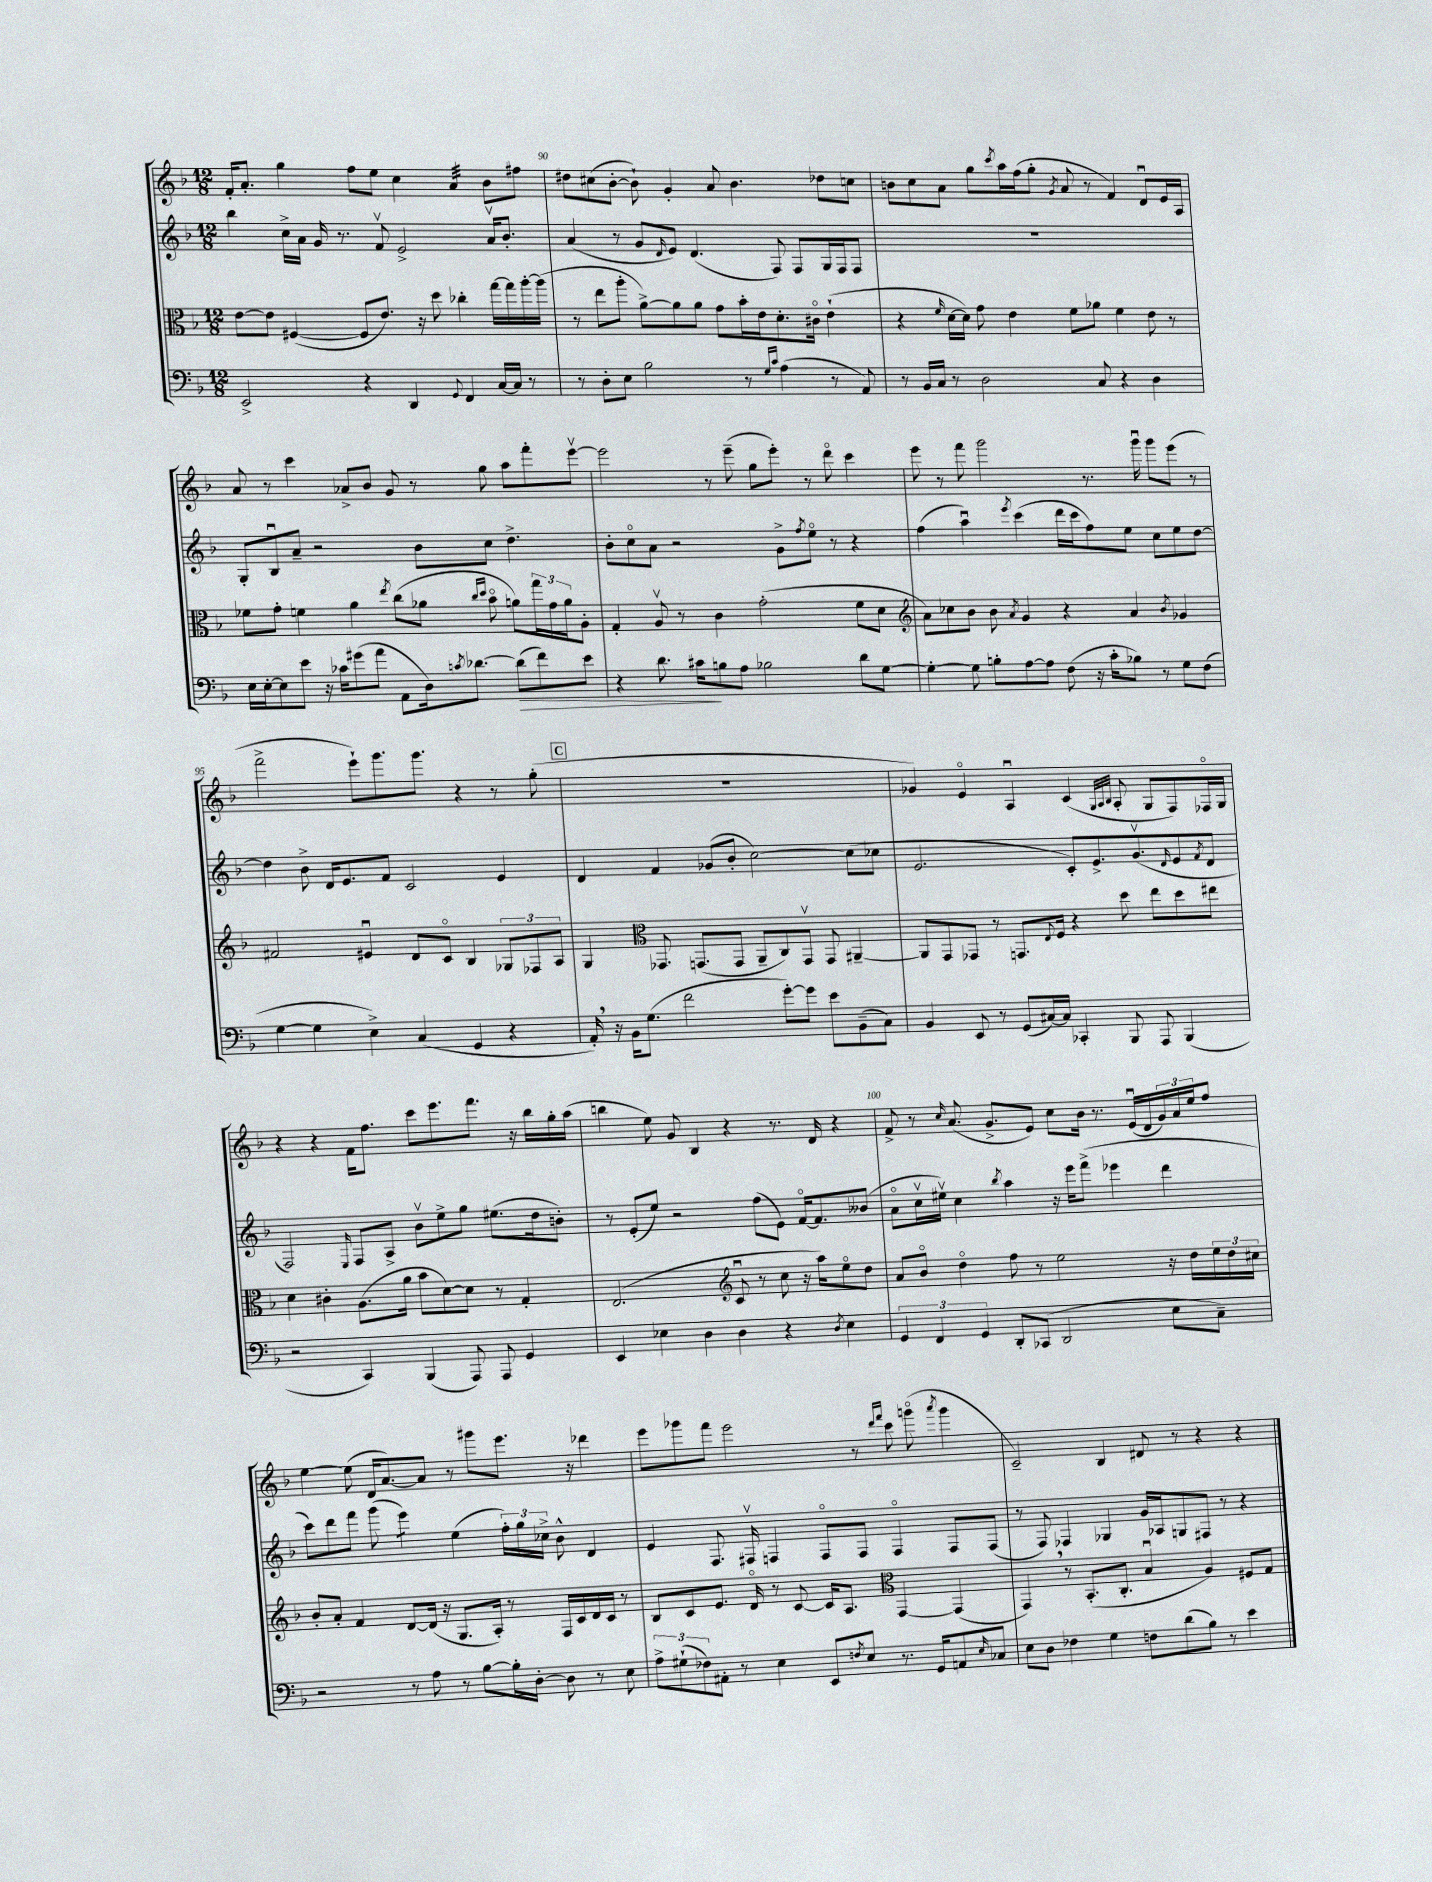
<<
\new StaffGroup <<
\new Staff = "s0" {
    \clef treble \key f \major \numericTimeSignature \time 12/8
    f'16-. a'8.-. g''4 f''8 e''8 c''4 a'4:32 bes'8 fis''8 |
    dis''8 cis''8( bes'8~-. bes'8-!) g'4-. a'8 bes'4. des''8 c''8 |
    b'8 c''8 a'8 g''8 \acciaccatura { c'''8 } a''16 f''16( g''8-. \acciaccatura { g'8 } a'8 r8 f'4) d'8\downbow e'16 a16 |
    a'8 r8 c'''4 aes'8-> bes'8 g'8 r8 g''8 a''8 f'''8-. e'''8~\upbow |
    e'''2 r8 e'''8--( g''8 e'''8-.) r8 d'''8\flageolet c'''4 |
    e'''8 r8 f'''8 g'''2 r8. g'''16\downbow g'''8 e'''8( r8 |
    f'''2-> e'''8-!) g'''8. g'''8. r4 r8 g''8-.( |
    \mark \markup { \box "C" } R1. |
    ges'4) e'4\flageolet a4\downbow c'4( \grace { g32 a32 bes32 } a8-. g8 f8) fes16\flageolet g16 |
    r4 r4 f'16 f''8. c'''8 e'''8. f'''8. r16 bes''16 g''16-. a''16( |
    b''4 e''8) g'8 bes4 r4 r8. d'16 r4 |
    f'8-> r8 \grace { c''16 } a'8.( g'8.-> e'8) c''8 bes'16 r8. e'16\downbow( d'16 \tuplet 3/2 { g'16) a'16 e''16 } f''8 |
    e''4~ e''8( d'16 a'8.~) a'8 r8 gis'''8 e'''8. r16 des'''4 |
    e'''8 ges'''8 f'''8 e'''2 r8 \grace { d'''16 f'''16 } c'''8 g'''8\flageolet( \acciaccatura { a'''8 } g'''4 |
    c'2--) bes4 dis'8 r8 r4 r4 \bar "|." |
}
\new Staff = "s1" {
    \clef treble \key f \major \numericTimeSignature \time 12/8
    bes''4 c''16-> a'16 g'16 r8. f'8\upbow e'2-> a'16\upbow bes'8.-. |
    a'4( r8 g'8 \grace { d'16 } e'8) d'4.( f8) f8 g16 f16 f8 |
    R1. |
    g8-. bes8\downbow a'8-- r2 bes'8 c''8 d''4.-> |
    bes'8-. c''8\flageolet a'8 r2 g'8-> \acciaccatura { f''8 } e''8\flageolet r8 r4 |
    f''4( a''4\downbow) \acciaccatura { e'''8 } c'''4( d'''16 c'''16 f''8) e''8 c''8 e''8 d''8~ |
    d''4 bes'8-> d'16 e'8. f'8 c'2 e'4 |
    \mark \markup { \box "C" } d'4 f'4 ges'8( bes'8-. c''2~) c''8( ces''8 |
    e'2. c'8-.) e'8.-> g'8.\upbow( \grace { d'16 } e'8 \acciaccatura { f'8 } d'8 |
    f2) \grace { e16 } f8 a8-> bes'8\upbow e''8-> g''8 eis''8.( d''16 b'8-.) |
    r8 e'8-.( e''8) r2 f''8( e'8) f'16~\flageolet f'8. beses'8( |
    a'8\flageolet c''16\upbow eis''16\upbow) c''4 \acciaccatura { bes''8 } a''4 r16 e'''16 f'''8->( ees'''4 d'''4 |
    c'''8) d'''8 f'''8 g'''8( e'''4:8) e''4( \tuplet 3/2 { f''16-.) g''16 ces''16-> } bes'8-^ d'4 |
    e'4 f8. fis16\upbow f4 f8\flageolet f8 f4\flageolet f8 f8( |
    r8 f8) fes4 ges4 g'16 aes16 g8 fis8 r8 r4 \bar "|." |
}
\new Staff = "s2" {
    \clef alto \key f \major \numericTimeSignature \time 12/8
    e'8~ e'8 fis4~( fis8 e'8.) r16 d''8 ces''4-. g''16~ g''16 a''16~-. a''16( |
    r8 e''8 a''8-. a'8~->) a'8 a'8 g'8 bes'16-. e'16 d'8.-. cis'16\flageolet e'4-!( |
    r4 \grace { f'16 } d'16~ d'16) g'8 e'4 f'8 aes'8 f'4 e'8 r8 |
    fes'8 g'8-. f'4 a'4 \acciaccatura { e''8 } c''8( aes'8 \grace { c''16 d''16 } bes'8\flageolet a'8) \tuplet 3/2 { g''16 g'16 a'16 } a8-. |
    g4-. a8\upbow r8 c'4 g'2-.( f'8 d'8 |
    \clef treble a'8) ces''8 bes'8 bes'8 \acciaccatura { a'8 } g'4 r4 a'4 \acciaccatura { bes'8 } ges'4 |
    fis'2 eis'4\downbow d'8 c'8\flageolet bes4 \tuplet 3/2 { ges8 fes8 a8 } |
    \mark \markup { \box "C" } g4 \clef alto ges,8. g,8.( g,8 a,8-- c8) g,8\upbow g,8 ais,4~-- |
    ais,8 g,8 ges,8 r8 g,8. \appoggiatura { e8 } f16 r4 d''8 e''8 d''8 eis''8 |
    d'4 cis'4-. a8.( a'16 bes'8 d'8~) d'8 r8 g4-. |
    e2.( \clef treble c'8\downbow r8 c''8 r16 a''16) e''8\flageolet d''8 |
    a'8 bes'8\flageolet d''4\flageolet f''8 r8 e''2 r16 d''16 \tuplet 3/2 { e''16 d''16 cis''16 } |
    bes'8-. a'8-. f'4 d'8~ d'16( r16 g8. a16-.) r8 f16 c'16 d'16 c'16 r8 |
    bes8 c'8 e'8. d'16\flageolet r8 c'8~ c'16 a8. \clef alto g,4~ g,4( |
    g,4) \breathe r8 bes,8.-.( c8.-. bes4\downbow a4) fis8 g8 \bar "|." |
}
\new Staff = "s3" {
    \clef bass \key f \major \numericTimeSignature \time 12/8
    e,2-> r4 d,4 \appoggiatura { g,8 } f,4 c16~ c16 r8 |
    r8 d8-. e8 bes2 r8 \grace { g16 c'16 } a4( r8 a,8) |
    r8 bes,16 c16 r8 d2 c8 r4 d4 |
    e16 e16~-. e8 e'8 r16 ces'16 gis'8( a'8 a,8 d16) \acciaccatura { c'8 } des'8.~ des'8\>( f'8) e'8 |
    r4 d'8. cis'16\! b8 a8 bes2 d'8 g8~ |
    g4~-. g8 b8-. a8~ a8 f8( r16 c'16-. bes8) r8 g8 f8( |
    g4~ g4 e4->) c4( g,4 r4 |
    \mark \markup { \box "C" } a,16-.) \breathe r16 bes,16 g8.( f'2 g'8~-.) g'8 e'8 bes,8--( c8) |
    bes,4 e,8 r8 g,8( cis16~) cis16 ces,4-. bes,,8 a,,8 bes,,4( |
    r2 c,4) bes,,4( a,,8) a,,8 g,4 |
    e,4 ees4 d4 d4 r4 \acciaccatura { d8 } ees4 |
    \tuplet 3/2 { g,4 f,4 g,4 } d,8-. ces,8( d,2 e8 c8--) |
    r2 r8 a8 r8 bes8~ bes16-. d16~-. d8 r8 e8 |
    \tuplet 3/2 { a8-> gis8-!( fes8) } ais,8-. r8 e4 e,8 \acciaccatura { f8 } e8 r8. g,16 a,8 \grace { e16 } ces8 |
    e8 d8 fes4 g4 f8 d'8( bes8) r8 e'4 \bar "|." |
}
>>
>>
\layout { \context { \Score currentBarNumber = #89 \override BarNumber.break-visibility = ##(#f #t #t) barNumberVisibility = #(every-nth-bar-number-visible 5) } }
